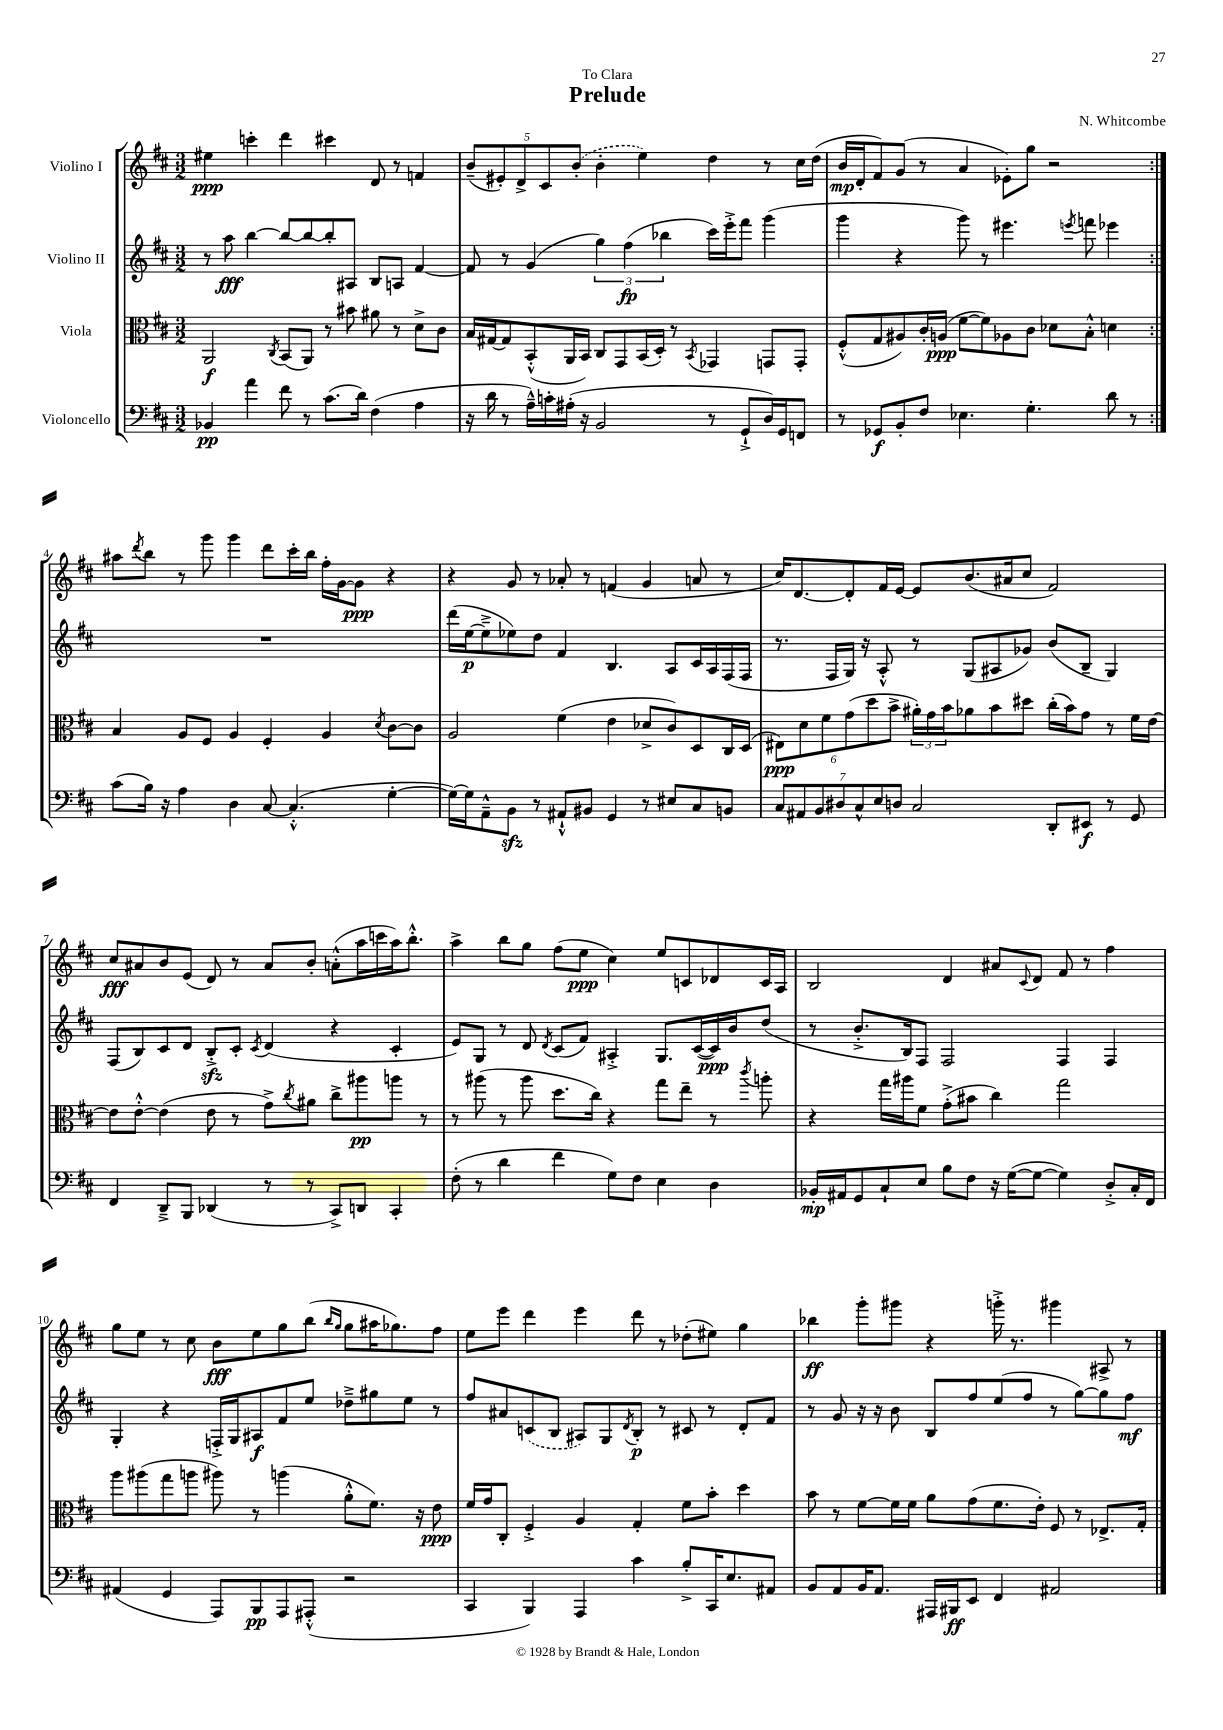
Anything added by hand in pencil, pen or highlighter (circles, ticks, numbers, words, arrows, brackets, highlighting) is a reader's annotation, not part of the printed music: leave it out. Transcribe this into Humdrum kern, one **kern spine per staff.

**kern	**kern	**kern	**kern
*staff4	*staff3	*staff2	*staff1
*clefF4	*clefC3	*clefG2	*clefG2
*k[f#c#]	*k[f#c#]	*k[f#c#]	*k[f#c#]
*M3/2	*M3/2	*M3/2	*M3/2
4BB-	2AA	8r	4ee#
.	.	8aa	.
4a	.	[4bb	4ccc'
.	8qC#	.	.
8f#	(8BB	8bb_	4ddd
8r	8AA)	8bb_	.
(8.c#	8r	8bb']	4ccc#
.	8b#	8A#	.
16d)	.	.	.
(4F#	8a#	8B	8d
.	8r	8A	8r
4A	8d^	[4f#	4f
.	8c#	.	.
=	=	=	=
16r	16B	8f#]	(10b~
16d	[16G#	.	.
.	.	.	10e#')
8r	8G#]	8r	.
.	.	.	10d^
16A~^^)	(8BB'^^	(4g	.
.	.	.	10c#
16c'	.	.	.
(16A#'	16AA	.	.
.	.	.	(10b'
16r	16BB)	.	.
2BB	8C#	6gg)	4b'
.	8GG	.	.
.	.	(6ff#	.
.	(16BB	.	4ee)
.	16D')	.	.
.	.	6bb-	.
.	8r	.	.
.	8qBB	.	.
8r	4GG-	16ccc#)	4dd
.	.	16eee'^	.
8GG`^	.	8fff#	.
16D)	8GG	(4ggg	8r
16GG	.	.	.
8FF	8GG'	.	16cc#
.	.	.	(16dd
=	=	=	=
8r	(8F#'^^	4ggg	16b
.	.	.	16d'
8GG-	8G	.	8f#)
8BB'	8A#)	4r	(8g
8F#	16c#'	.	8r
.	(16A	.	.
4.E-	[8f#	8ggg)	4a
.	8f#])	8r	.
.	8A-	4.eee#	8e-')
4.G'	8c#	.	8gg
.	8d-	.	2r
.	.	8qeee	.
.	8B'^^	8fff	.
8d	4d	4eee-	.
8r	.	.	.
=:|!	=:|!	=:|!	=:|!
(8c#	4B	1.r	8aa#
.	.	.	8qddd
16B)	.	.	8bb
16r	.	.	.
4A	8A	.	8r
.	8F#	.	8ggg
4D	4A	.	4ggg
[8C#	4F#'	.	8ddd
(4.C#'^^]	.	.	16ccc#'
.	.	.	16bb
.	4A	.	16ff#'
.	.	.	[16g
.	.	.	8g]
.	8qd	.	.
[4G'	[8c#	.	4r
.	8c#]	.	.
=	=	=	=
16G_)	2A	(16ddd	4r
16G]	.	[16ee	.
8AA~^^	.	8ee~^]	.
8BB	.	8ee-)	8g
8r	.	8dd	8r
8AA#`^^	(4f#	4f#	8a-'
8BB#	.	.	8r
4GG	4e	4.B	(4f
8r	8d-^	.	4g
8E#	8c#)	8A	.
8C#	8D	16c#	8a
.	.	16A	.
8BB	16C#	(16F#	8r
.	(16D	16F#	.
=	=	=	=
14C#	12E#)	8.r	16cc#)
.	.	.	[8.d
14AA#	.	.	.
.	12d	.	.
14BB	.	.	.
.	12f#	.	.
.	.	16F#	.
14D#	.	.	.
.	(12g	16G)	8d']
14C#^^	.	.	.
.	.	16r	.
.	12dd	.	.
14E	.	.	.
.	.	8A'^^	16f#
.	12b^	.	.
14D	.	.	.
.	.	.	[16e
2C#	24a#')	8r	8e]
.	24g	.	.
.	24b	.	.
.	8a-	(8G	(8.b
.	8b	8A#	.
.	.	.	16a#
.	8dd#	8g-)	8cc#
8DD'	(16cc#'	(8b	2f#)
.	16b)	.	.
8EE#	8g	8B~	.
8r	8r	4G)	.
8GG	16f#	.	.
.	[16e	.	.
=	=	=	=
4FF#	8e]	(8F#	8cc#
.	[8e'^^	8B)	8a#
8DD~^	(4e]	8c#	8b
8BBB	.	8d	(8e
(4DD-	8e	8B'^	8d)
.	8r	8c#'	8r
.	.	8qc#	.
8r	8g^)	(4d	8a#
.	8qcc#	.	.
8r	8a#	.	8b'
8CC#^)	8cc#^	4r	(8a'^^
8DD	8aa#	.	16aa
.	.	.	16ccc
4CC#'	8aa	4c#'	16aa)
.	.	.	8.bb'^^
.	8r	.	.
=	=	=	=
(8F#'	8r	8e)	4aa^
8r	(8aa#	8G	.
4d	8r	8r	8bb
.	8aa#	8d	8gg
.	.	8qd	.
4f#	8.dd	(8c#	(8ff#
.	.	8f#)	8ee
.	16cc#)	.	.
8G)	4r	4A#'^	4cc#)
8F#	.	.	.
4E	8gg	8.G	8ee
.	8ee~	.	8c
.	.	([16c#	.
4D	8r	16c#])	8d-
.	.	16b	.
.	8qccc#	.	.
.	8aa'	(8dd	16c
.	.	.	16A
=	=	=	=
16BB-'	4r	8r	2B
16AA#	.	.	.
8GG	.	8.b'^	.
8C#`	16gg	.	.
.	16aa#	16B)	.
8E	8f#	8F#	.
8B	(8g'^	2F#	4d
8F#	8b#	.	.
16r	4cc#)	.	8a#
([16G	.	.	.
.	.	.	8qqc#
8G_	.	.	8d
4G])	2gg	4F#	8f#
.	.	.	8r
8D'^	.	4F#	4ff#
16C#'	.	.	.
16FF#	.	.	.
=	=	=	=
(4AA#	8aa	4G'	8gg
.	(8aa#	.	8ee
4GG	8gg	4r	8r
.	8aa	.	8cc#
8AAA)	8aa#)	16F'^	8b
.	.	16G	.
8BBB	8r	8A#	8ee
8AAA	(4aa	8f#	8gg
(8AAA#'^^	.	8ee	(8bb
.	.	.	16qqbb
.	.	.	16qqgg
2r	8a'^^	8dd-~^	8gg
.	8.f#)	8gg#	16aa#
.	.	.	8.gg-)
.	.	8ee	.
.	16r	.	.
.	8e	8r	8ff#
=	=	=	=
4CC#	16f#	8ff#	8ee
.	16g	.	.
.	8C#'	8a#	8eee
4BBB)	4F#'^	(8c	4ddd
.	.	8B	.
4AAA	4A	8A#)	4eee
.	.	8G	.
.	.	8qd	.
4c#	4G'	8B'	8ddd
.	.	8r	8r
8B'^	8f#	8c#	(8dd-'
16CC#	8b'	8r	8ee#)
8.E	.	.	.
.	4dd	8d'	4gg
8AA#	.	8f#	.
=	=	=	=
8BB	8b	8r	4bb-
8AA	8r	8g	.
16BB	[8f#	16r	8ggg'
8.AA	.	16r	.
.	16f#]	8b	8ggg#
.	16f#	.	.
16AAA#	8a	8B	4r
16BBB#	.	.	.
8EE	(8g	8ff#	.
4FF#	8.f#	(8ee	16ggg'^
.	.	.	8.r
.	.	8ff#	.
.	16e')	.	.
2AA#	8F#	8r	4ggg#
.	8r	[8gg)	.
.	8.E-^	8gg]	8A#^
.	.	8ff#	8r
.	16G'	.	.
==	==	==	==
*-	*-	*-	*-
